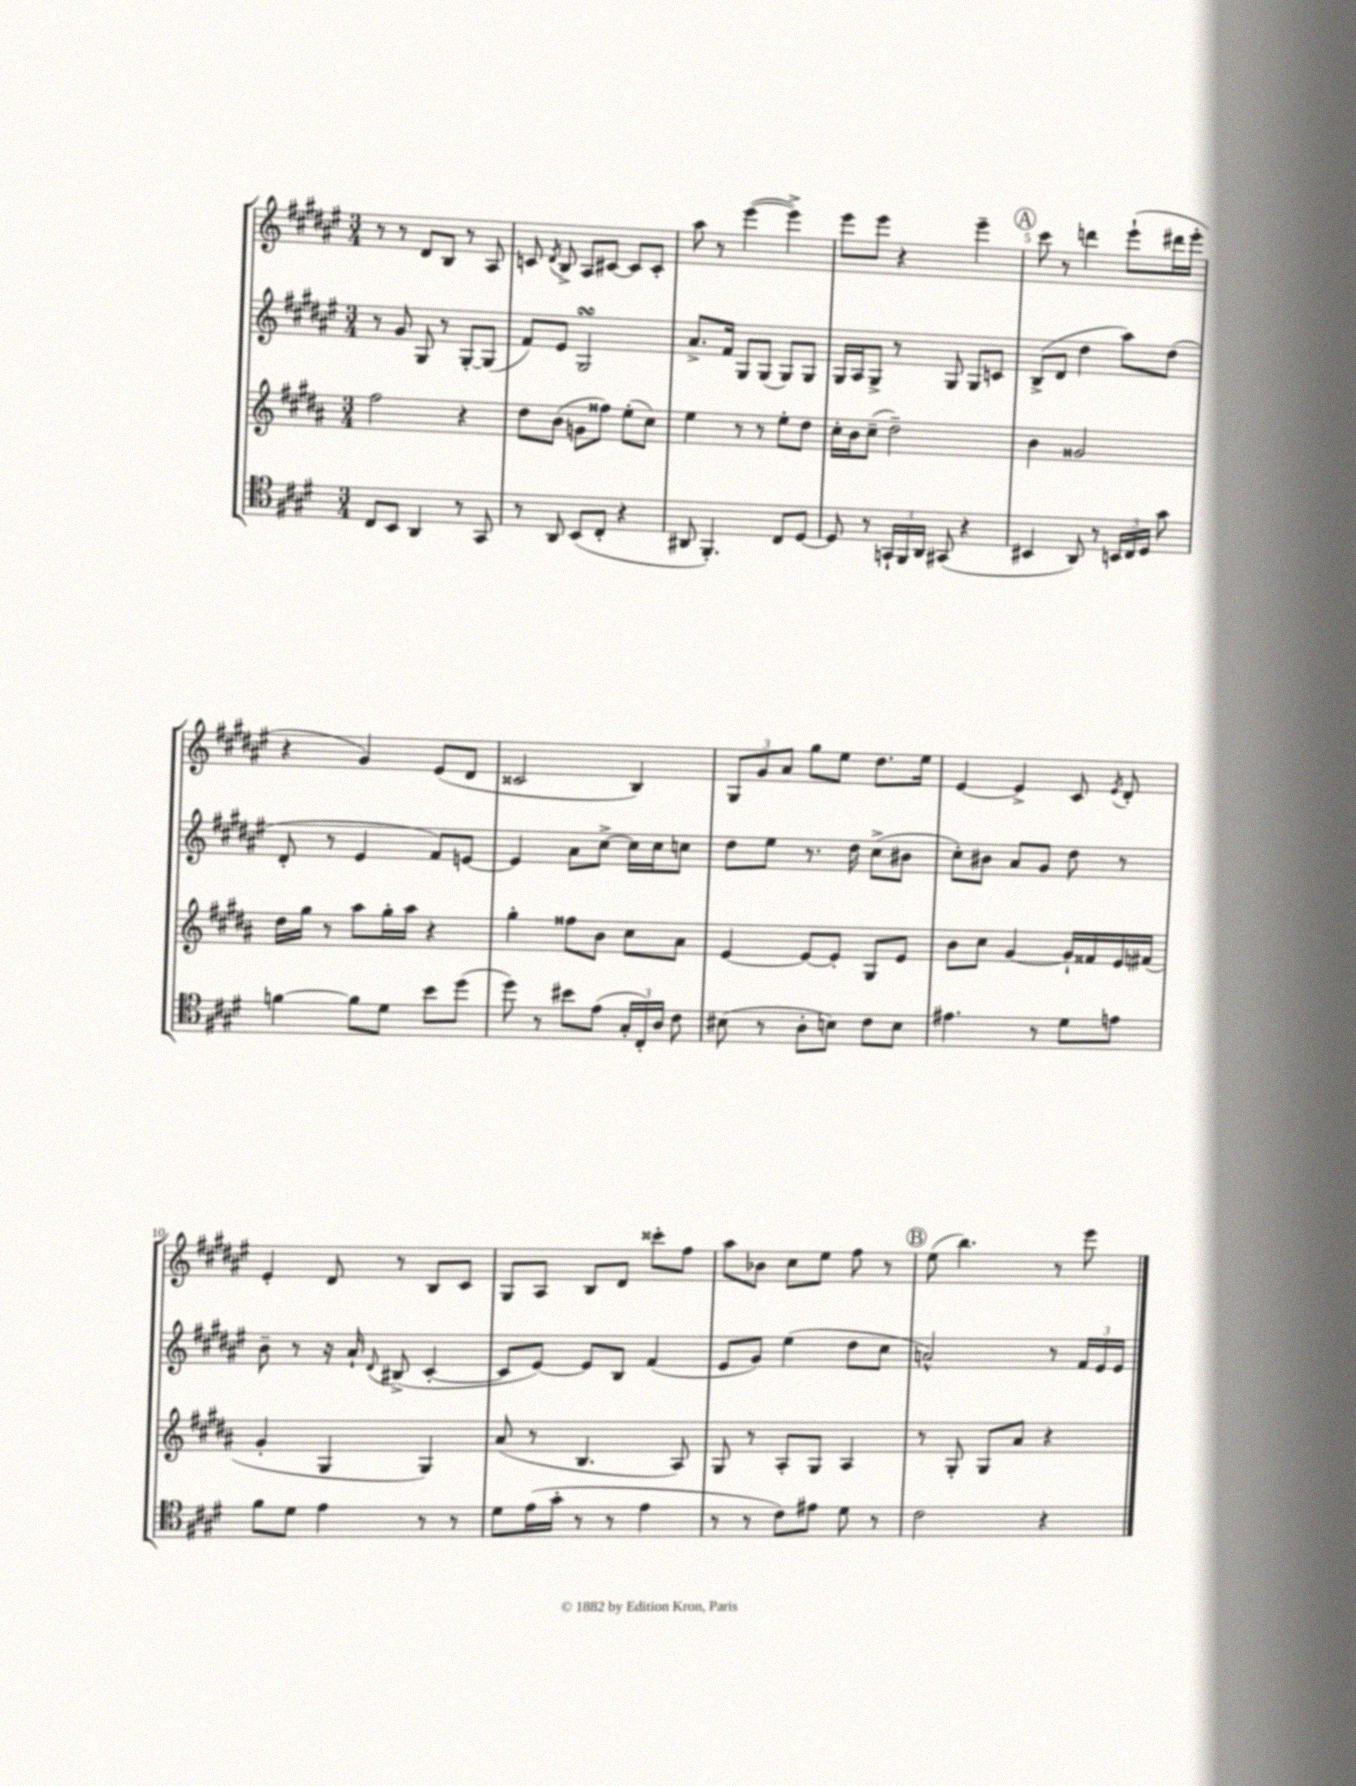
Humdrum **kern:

**kern	**kern	**kern	**kern
*staff4	*staff3	*staff2	*staff1
*clefC4	*clefG2	*clefG2	*clefG2
*k[f#c#g#d#]	*k[f#c#g#d#a#]	*k[f#c#g#d#a#e#]	*k[f#c#g#d#a#e#]
*M3/4	*M3/4	*M3/4	*M3/4
8C#	2ff#	8r	8r
8BB	.	8g#	8r
4AA	.	8G#	8d#
.	.	8r	8B
8r	4r	[8G#'	8r
8GG#	.	(8G#]	8A#
=	=	=	=
8r	8dd#	8f#)	8c
.	.	.	8qd#
8AA	(8b	8e#	8B^
(8BB	8g	2G#	8A#
8C#'	8ff##)	.	[8c#
4r	(8ee'	.	8c#]
.	8cc#)	.	8c#'
=	=	=	=
8AA#	4ee	8.a#^	8aa#
4.FF#')	.	.	8r
.	.	16f#	.
.	8r	8G#	([4eee#
.	8r	(8G#	.
8C#	8ee'	8G#)	4eee#^])
[8D#	8dd#	8G#	.
=	=	=	=
8D#]	16cc#'	16G#	8eee#
.	16b	16A#	.
8r	(8cc#~	8G#^	8eee#
24GG`	2dd#~)	8r	4r
24FF#	.	.	.
24AA	.	.	.
(8GG#	.	8G#	.
4r	.	8G#	4eee#~
.	.	8c	.
=	=	=	=
4BB#	4b	(8B^	8ccc#
.	.	8d#	8r
8AA)	2g##	4dd#	4ddd
8r	.	.	.
24BB	.	8aa#)	(8eee#`
24C#	.	.	.
24D#	.	.	.
8g#	.	(8dd#	16ddd#
.	.	.	16eee#'
=	=	=	=
[4f	16dd#	8d#'	4r
.	16gg#	.	.
.	8r	8r	.
8f]	8aa#	4e#	4g#)
8d#	16gg#'	.	.
.	16aa#	.	.
8b	4r	8f#)	(8e#
(8dd#	.	[8e	8d#
=	=	=	=
8dd#)	4gg#'	4e]	2c##
8r	.	.	.
8b#	8ff##	8a#	.
(8e	8b	[8cc#^	.
24G#'	8cc#	16cc#]	4B)
24C#')	.	.	.
.	.	16cc#	.
24A	.	.	.
8c#	8a#	8cc	.
=	=	=	=
(8B#	[4e	8dd#	12G#
.	.	.	12g#
8r	.	8ee#	.
.	.	.	12a#
8A'	8e_	8.r	8gg#
8B)	8e']	.	8ee#
.	.	16dd#	.
8c#	8G#	(8cc#^	8.dd#
8B	8e	8b#	.
.	.	.	16ee#
=	=	=	=
4.e#	8b	8cc#')	[4e#
.	8cc#	8b#	.
.	[4g#	8a#	4e#^]
8r	.	8g#	.
8d#	16g#`]	8dd#	8c#
.	16f##	.	.
.	.	.	8qe#
8e	16e	8r	8d#'
.	(16f#	.	.
=	=	=	=
8f#	4g#'	8b~	4e#'
8d#	.	8r	.
4e	4G#	16r	8d#
.	.	16a#`	.
.	.	8qqd#	.
.	.	(8B#^	8r
8r	4G#)	[4c#'	8B
8r	.	.	8c#
=	=	=	=
8d#	(8a#	8c#]	8G#
(16e	8r	[8e#)	8A#
16g#'	.	.	.
8r	4.B	8e#]	8B
8r	.	8B	8d#
4e	.	(4f#	8ccc##'
.	8A#)	.	8ff#
=	=	=	=
8r	8G#	8e#	8aa#
8r	8r	8g#)	8b-
8c#)	8A#'	(4ee#	8cc#
8e#	8G#	.	8ee#
8d#	4A#	8dd#	8ff#
8r	.	8cc#	8r
=	=	=	=
2c#	8r	2a^^)	(8ee#
.	8G#'	.	4.bb)
.	8G#	.	.
.	8a#	.	.
4r	4r	8r	8r
.	.	24f#	8eee#
.	.	24e#	.
.	.	24e#	.
==	==	==	==
*-	*-	*-	*-
